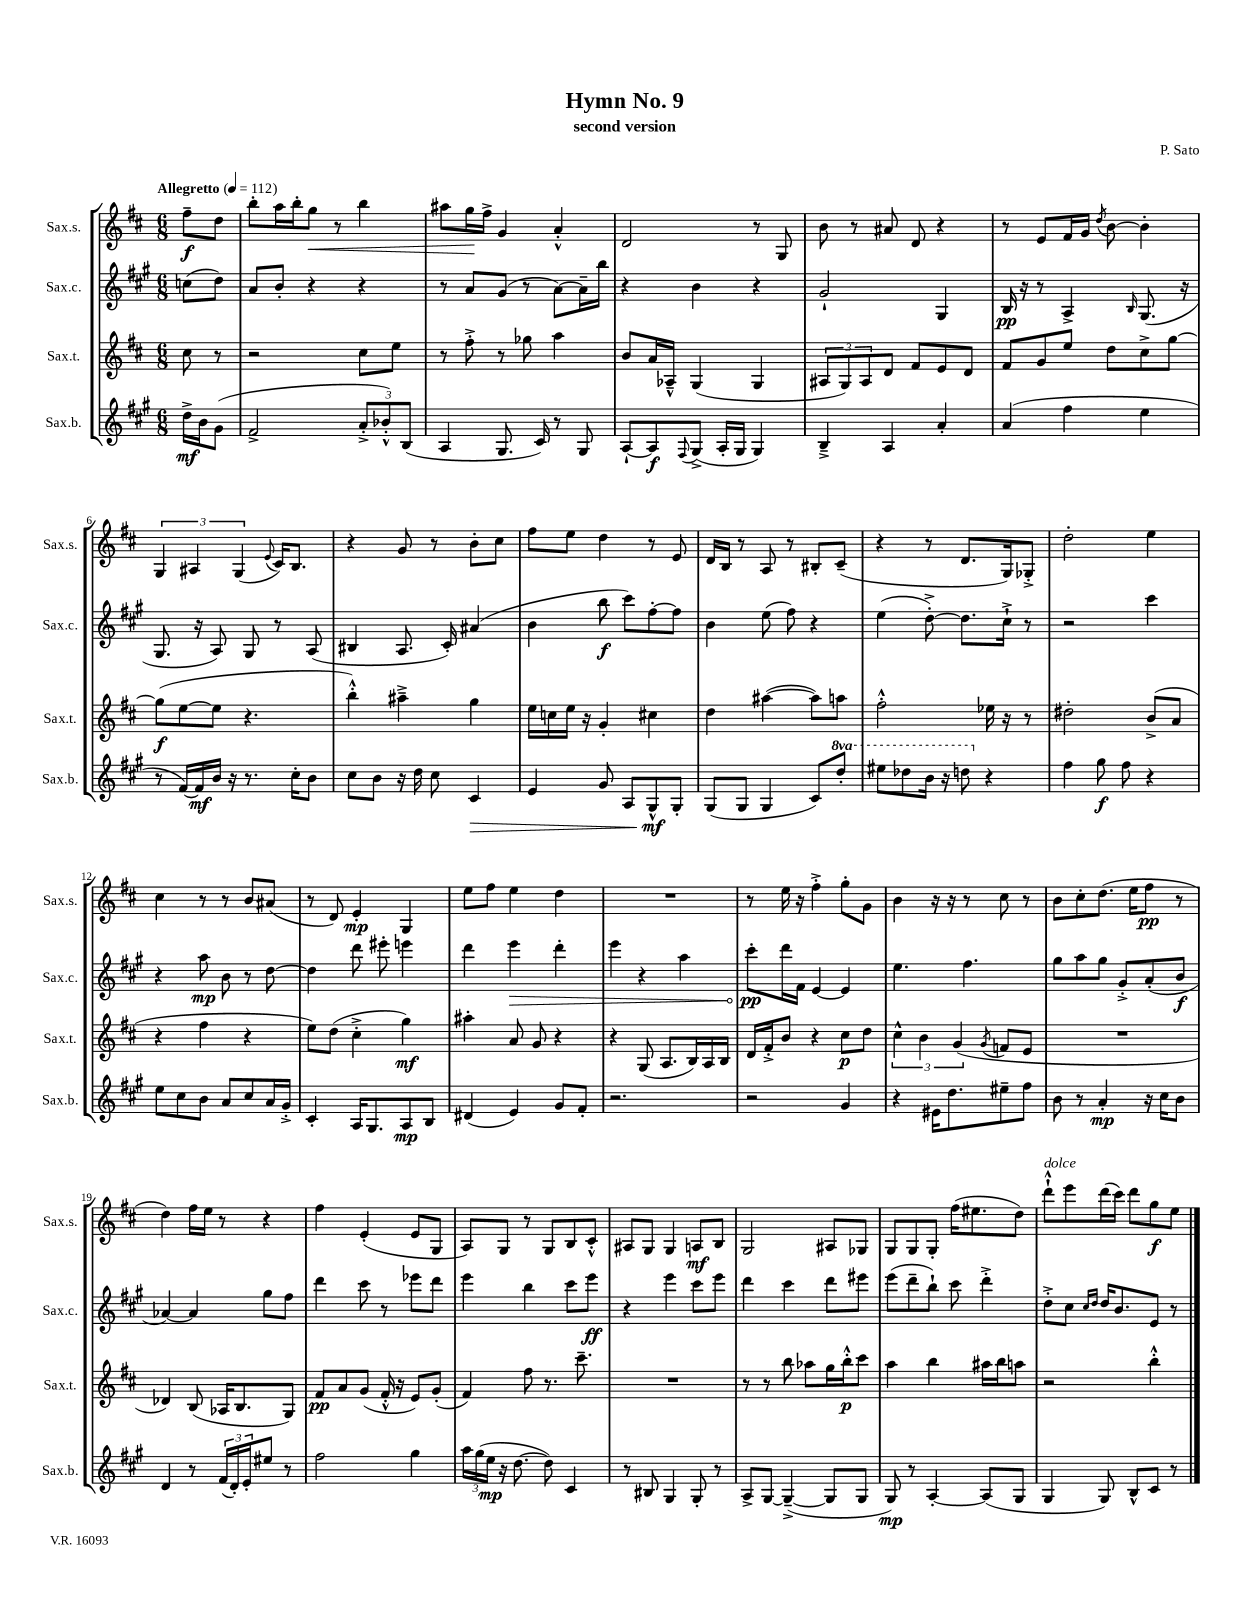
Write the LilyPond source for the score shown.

\header { title = "Hymn No. 9" composer = "P. Sato" subtitle = "second version" }
<<
\new StaffGroup <<
\new Staff = "s0" \with { instrumentName = "Sax.s." shortInstrumentName = "Sax.s." } {
    \clef treble \key d \major \numericTimeSignature \time 6/8 \partial 4 \tempo "Allegretto" 4 = 112
    fis''8--\f d''8 |
    b''8-. a''16 b''16-. g''8\< r8 b''4 |
    ais''8 g''16\! fis''16-> g'4 a'4-.-^ |
    d'2 r8 g8 |
    b'8 r8 ais'8 d'8 r4 |
    r8 e'8 fis'16 g'16 \acciaccatura { d''8 } b'8~ b'4-. |
    \tuplet 3/2 { g4 ais4 g4( } \appoggiatura { e'8 } cis'16) b8. |
    r4 g'8 r8 b'8-. cis''8 |
    fis''8 e''8 d''4 r8 e'8 |
    d'16 b16 r8 a8 r8 bis8-. cis'8--( |
    r4 r8 d'8. g16) ges8-.-> |
    d''2-. e''4 |
    cis''4 r8 r8 b'8 ais'8( |
    r8 d'8) e'4-.\mp g4 |
    e''8 fis''8 e''4 d''4 |
    R2. |
    r8 e''16 r16 fis''4-.-> g''8-. g'8 |
    b'4 r16 r16 r8 cis''8 r8 |
    b'8 cis''8-. d''8.( e''16 fis''8\pp r8 |
    d''4) fis''16 e''16 r8 r4 |
    fis''4 e'4-.( e'8 g8 |
    a8) g8 r8 g8 b8 cis'8-.-^ |
    ais8 g8 g4 a8\mf b8 |
    g2 ais8 ges8 |
    g8 g8 g8-. fis''16( eis''8. d''8) |
    d'''8-!-^^\markup { \italic "dolce" } e'''8 d'''16( cis'''16) d'''8 g''8\f e''8 \bar "|." |
}
\new Staff = "s1" \with { instrumentName = "Sax.c." shortInstrumentName = "Sax.c." } {
    \clef treble \key a \major \numericTimeSignature \time 6/8 \partial 4
    c''8( d''8) |
    a'8 b'8-. r4 r4 |
    r8 a'8 gis'8( r8 a'8~) a'16-- b''16 |
    r4 b'4 r4 |
    gis'2-! gis4 |
    b16\pp r16 r8 a4-> \grace { b16 } gis8.( r16 |
    gis8. r16 a8) gis8 r8 a8( |
    bis4 a8. cis'16-.) ais'4( |
    b'4 b''8\f cis'''8) fis''8~-. fis''8 |
    b'4 e''8( fis''8) r4 |
    e''4( d''8~-.->) d''8. cis''16-!-> r8 |
    r2 cis'''4 |
    r4 a''8\mp b'8 r8 d''8~ |
    d''4 d'''8 eis'''8-. e'''4 |
    d'''4 \once \override Hairpin.circled-tip = ##t e'''4\> d'''4-. |
    e'''4 r4 a''4 |
    cis'''8-.\pp\! d'''16 fis'16 e'4~ e'4 |
    e''4. fis''4. |
    gis''8 a''8 gis''8 gis'8-.-> a'8-.( b'8\f |
    aes'4~) aes'4 gis''8 fis''8 |
    d'''4 cis'''8 r8 ees'''8 d'''8 |
    e'''4 b''4 cis'''8 e'''8\ff |
    r4 e'''4 cis'''8 e'''8 |
    d'''4 cis'''4 d'''8 eis'''8 |
    e'''8( d'''8-- b''8-!) cis'''8 d'''4-.-> |
    d''8-.-> cis''8 \grace { cis''16 d''16 } d''16 b'8. e'8 r8 \bar "|." |
}
\new Staff = "s2" \with { instrumentName = "Sax.t." shortInstrumentName = "Sax.t." } {
    \clef treble \key d \major \numericTimeSignature \time 6/8 \partial 4
    cis''8 r8 |
    r2 cis''8 e''8 |
    r8 fis''8-.-> r8 ges''8 a''4 |
    b'8 a'16 aes16---^ g4( g4 |
    \tuplet 3/2 { ais8 g8) ais8 } d'8 fis'8 e'8 d'8 |
    fis'8 g'8 e''8 d''8 cis''8-> g''8~ |
    g''8\f( e''8~ e''8 r4. |
    b''4-.-^) ais''4---> g''4 |
    e''16 c''16 e''16 r16 g'4-. cis''4 |
    d''4 ais''4~( ais''8) a''8 |
    fis''2-.-^ ees''16 r16 r8 |
    dis''2-. b'8->( a'8 |
    r4 fis''4 r4 |
    e''8) d''8( cis''4-.-> g''4\mf) |
    ais''4-. a'8 g'8 r4 |
    r4 g8( a8. b16) a16 b16 |
    d'16 fis'16-.-> b'8 r4 cis''8\p d''8 |
    \tuplet 3/2 { cis''4-^ b'4 g'4( } \acciaccatura { g'8 } f'8 e'8 |
    R2. |
    des'4) b8( aes16 b8. g8) |
    fis'8\pp a'8 g'8( fis'16-.-^ r16 e'8) g'8-.( |
    fis'4) fis''8 r8. cis'''8.-- |
    R2. |
    r8 r8 b''8 aes''8 g''16 b''16-.-^\p cis'''8 |
    a''4 b''4 ais''16 b''16 a''8 |
    r2 b''4-.-^ \bar "|." |
}
\new Staff = "s3" \with { instrumentName = "Sax.b." shortInstrumentName = "Sax.b." } {
    \clef treble \key a \major \numericTimeSignature \time 6/8 \set Staff.ottavationMarkups = #ottavation-simple-ordinals \partial 4
    d''16->\mf b'16 gis'8( |
    fis'2-> \tuplet 3/2 { a'8-.-> bes'8-.-^) b8( } |
    a4 gis8. cis'16) r8 gis8 |
    a8~-! a8\f \appoggiatura { fis8 } gis8->( a16-. gis16 gis4) |
    b4---> a4 a'4-. |
    a'4( fis''4 e''4 |
    r8 fis'16~) fis'16\mf b'16 r16 r8. cis''16-. b'8 |
    cis''8 b'8 r16 d''16 cis''8 cis'4\> |
    e'4 gis'8 a8 gis8-^\mf\! gis8-. |
    gis8( gis8 gis4 cis'8) \ottava #1 d'''8-. |
    eis'''8 des'''8 b''16 r16 d'''8 \ottava #0 r4 |
    fis''4 gis''8\f fis''8 r4 |
    e''8 cis''8 b'8 a'8 cis''8 a'16 gis'16-.-> |
    cis'4-. a16 gis8. a8\mp b8 |
    dis'4( e'4) gis'8 fis'8-. |
    r2. |
    r2 gis'4 |
    r4 eis'16 d''8. eis''8-- fis''8 |
    b'8 r8 a'4-.\mp r16 cis''16 b'8 |
    d'4 r8 \tuplet 3/2 { fis'16( d'16-.) e'16-. } eis''8 r8 |
    fis''2 gis''4 |
    \tuplet 3/2 { a''16 gis''16( e''16\mp } r16 d''8.~ d''8) cis'4 |
    r8 bis8 gis4 gis8-. r8 |
    a8-> gis8~ gis4~--->( gis8 gis8 |
    gis8\mp) r8 a4~-. a8( gis8 |
    gis4 gis8) b8-^ cis'8 r8 \bar "|." |
}
>>
>>
